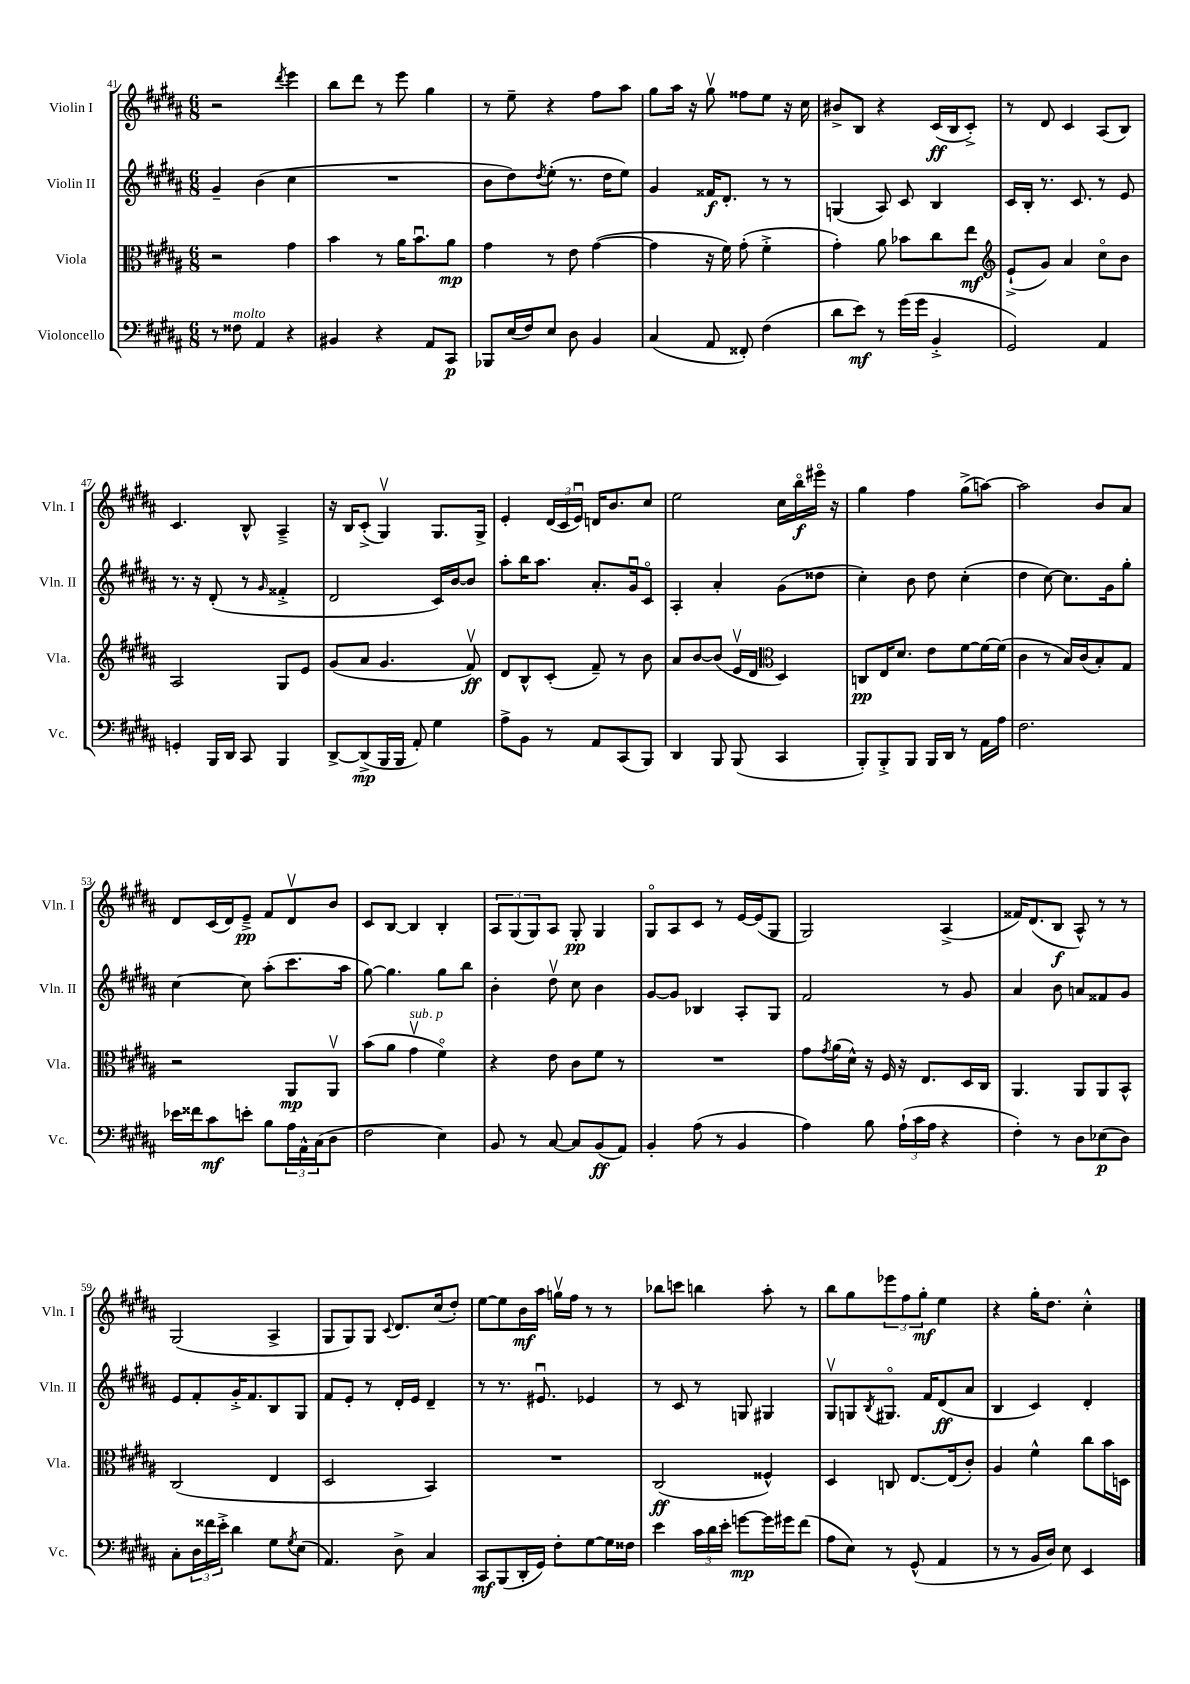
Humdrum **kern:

**kern	**kern	**kern	**kern
*staff4	*staff3	*staff2	*staff1
*clefF4	*clefC3	*clefG2	*clefG2
*k[f#c#g#d#a#]	*k[f#c#g#d#a#]	*k[f#c#g#d#a#]	*k[f#c#g#d#a#]
*M6/8	*M6/8	*M6/8	*M6/8
8r	2r	4g#~	2r
8F##	.	.	.
4AA#	.	(4b	.
.	.	.	8qddd#
4r	4g#	4cc#	4eee
=	=	=	=
4BB#	4b	2.r	8bb
.	.	.	8ddd#
4r	8r	.	8r
.	16a#	.	8eee
.	8.bu	.	.
8AA#	.	.	4gg#
8CC#	8a#	.	.
=	=	=	=
8BBB-	4g#	8b	8r
(16E	.	8dd#)	8ee~
16F#)	.	.	.
.	.	8qdd#	.
8E	8r	(8ee'	4r
8D#	8e	8.r	.
4BB	([4g#	.	8ff#
.	.	16dd#	.
.	.	8ee)	8aa#
=	=	=	=
(4C#	4g#]	4g#	8gg#
.	.	.	16aa#
.	.	.	16r
8AA#	16r	16f##	8gg#v
.	16f#)	8.d#'	.
8FF##')	(8g#'	.	8ff##
(4F#	4f#'^	8r	8ee
.	.	8r	16r
.	.	.	16cc#
=	=	=	=
8d#	4g#')	(4G	8b#^
8e)	.	.	8B
8r	8a#	8A#)	4r
(16g#	8b-	8c#	.
16g#	.	.	.
4BB'^	8cc#	4B	(16c#
.	.	.	16B
.	8ee	.	8c#'^)
=	=	=	=
*	*clefG2	*	*
2GG#)	(8e`^	16c#	8r
.	.	16B'	.
.	8g#)	8.r	8d#
.	4a#	.	4c#
.	.	8.c#	.
4AA#	8cc#o	8r	(8A#
.	8b	8e	8B)
=	=	=	=
4GG'	2A#	8.r	4.c#
.	.	16r	.
16BBB	.	(8d#'	.
16DD#	.	.	.
8CC#	.	8r	8B^^
.	.	16qqg#	.
4BBB	8G#	4f##'^	4A#~^
.	8e	.	.
=	=	=	=
[8DD#^	(8g#	2d#	16r
.	.	.	16B
(8DD#^]	8a#	.	(8c#'^
16BBB	4.g#	.	4G#v)
16BBB	.	.	.
8AA#')	.	.	.
4G#	.	16c#)	8.G#
.	.	[16b	.
.	8f#v)	8b]	.
.	.	.	16G#^
=	=	=	=
8A#^	8d#	8aa#'	4e'
8BB	8B^^	16bb	.
.	.	8.aa#	.
8r	(8c#'	.	(24d#
.	.	.	24c#
.	.	.	24eu)
8AA#	8f#~)	8.a#'	16d
.	.	.	8.b
(8CC#	8r	.	.
.	.	16g#u	.
8BBB)	8b	8c#o	8cc#
=	=	=	=
4DD#	8a#	4A#'	2ee
.	[8b	.	.
8BBB	(8b]	4a#'	.
(8BBB	16ev	.	.
.	16d#	.	.
*	*clefC3	*	*
4CC#	4D#)	(8g#	16cc#
.	.	.	16bbo
.	.	8dd##	16eee#o
.	.	.	16r
=	=	=	=
8BBB')	8C	4cc#')	4gg#
8BBB'^	16E	.	.
.	8.d#	.	.
8BBB	.	8b	4ff#
16BBB	8e	8dd#	.
16DD#	.	.	.
8r	[8f#	(4cc#'	(8gg#^
16AA#	16f#_	.	[8aa)
16A#	(16f#]	.	.
=	=	=	=
2.F#	4c#	4dd#	2aa]
.	8r	[8cc#)	.
.	16B)	8.cc#]	.
.	(16c#	.	.
.	8B')	.	8b
.	.	16g#	.
.	8G#	8gg#'	8a#
=	=	=	=
16e-	2r	[4cc#	8d#
16f##	.	.	.
8c#	.	.	(16c#
.	.	.	16d#)
8e'	.	8cc#]	8e~^
8B	.	(8aa#'	8f#
24A#	8AA#	8.ccc#	8d#v
24AA#^^	.	.	.
(24C#	.	.	.
8D#	8AA#v	.	8b
.	.	16aa#	.
=	=	=	=
2F#	(8b	[8gg#)	8c#
.	8a#	4.gg#]	[8B
.	4g#v	.	4B]
4E)	4f#o)	8gg#	4B'
.	.	8bb	.
=	=	=	=
8BB	4r	4b'	12A#
.	.	.	(12G#
8r	.	.	.
.	.	.	12G#)
[8C#	8e	8dd#v	8A#
8C#]	8c#	8cc#	8G#'
(8BB	8f#	4b	4G#
8AA#)	8r	.	.
=	=	=	=
4BB'	2.r	[8g#	8G#o
.	.	8g#]	8A#
(8A#	.	4B-	8c#
8r	.	.	8r
4BB	.	8A#'	[16e
.	.	.	(16e]
.	.	8G#	8G#
=	=	=	=
4A#)	8g#	2f#	2G#)
.	8qg#	.	.
.	(16a#	.	.
.	16d#^^)	.	.
8B	16r	.	.
.	16F#	.	.
(24A#`	16r	.	.
24c#	.	.	.
.	8.E	.	.
24A#	.	.	.
4r	.	8r	(4A#^
.	16D#	8g#	.
.	16C#	.	.
=	=	=	=
4F#')	4.AA#	4a#	16f##)
.	.	.	(8.d#
8r	.	8b	8B
8D#	8AA#	8a	8A#^^)
(8E-	8AA#	8f##	8r
8D#)	8BB^^	8g#	8r
=	=	=	=
8C#'	(2C#	8e	(2G#
24D#	.	8f#'	.
24f##	.	.	.
24e'^	.	.	.
4d#	.	16g#'^	.
.	.	8.f#	.
8G#	4E	8B	4A#^
8qG#	.	.	.
(8E	.	8G#	.
=	=	=	=
4.AA#)	2D#	8f#	8G#
.	.	8e'	8G#)
.	.	8r	8G#
.	.	.	8qqc#
8D#^	.	16d#'	8.d#
.	.	16e	.
4C#	4BB)	4d#~	.
.	.	.	(16cc#
.	.	.	8dd#')
=	=	=	=
8CC#	2.r	8r	[8ee
(8BBB	.	8.r	8ee]
16DD#'	.	.	16b
16GG#)	.	8.e#u	16aa#
8F#'	.	.	16ggv
.	.	.	16ff#
[8G#	.	4e-	8r
16G#]	.	.	8r
16F##	.	.	.
=	=	=	=
4e	(2C#	8r	8bb-
.	.	8c#	8ccc
24c#	.	8r	4bb
24d#	.	.	.
24e'	.	.	.
[8g	.	8G	.
16g]	4F##^^)	4G#	8aa#'
16g#	.	.	.
(8f#	.	.	8r
=	=	=	=
8A#	4D#	8G#v	8bb
8E)	.	8G	8gg#
.	.	8qB	.
8r	8C	8.G#o	12eee-
.	.	.	12ff#
(8GG#^^	[8.E	.	.
.	.	.	12gg#'
.	.	16f#	.
4AA#	.	(8d#	4ee
.	(16E]	.	.
.	8c#')	8a#	.
=	=	=	=
8r	4A#	4B	4r
8r	.	.	.
16BB	4f#^^	4c#)	16gg#'
16D#)	.	.	8.dd#
8E	.	.	.
4EE	8cc#	4d#'	4cc#'^^
.	16b	.	.
.	16D	.	.
==	==	==	==
*-	*-	*-	*-
